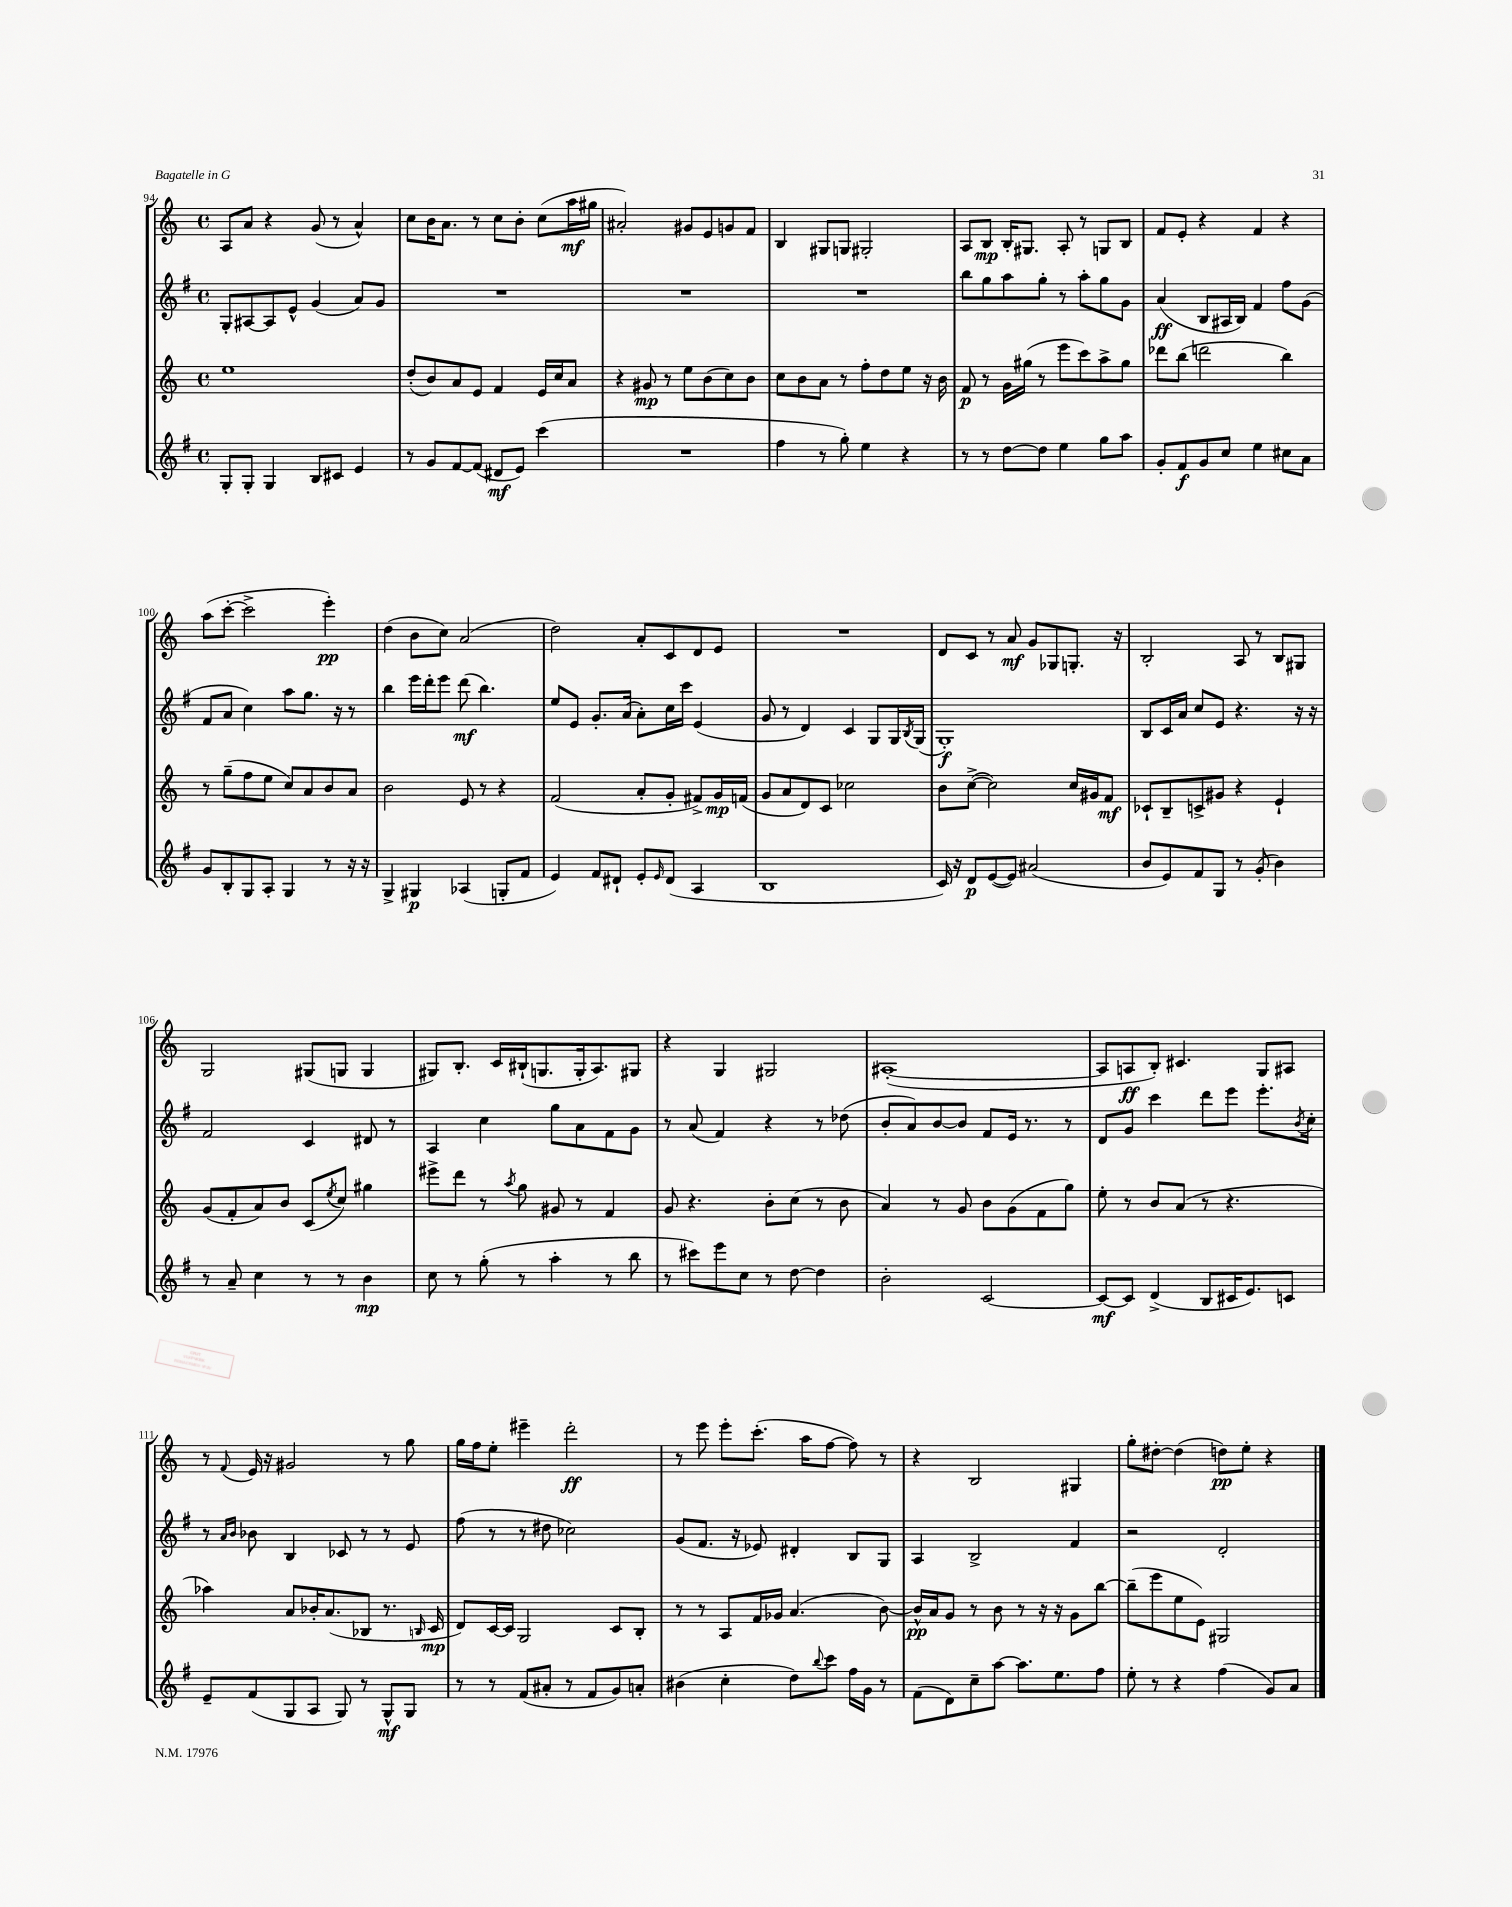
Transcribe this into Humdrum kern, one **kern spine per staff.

**kern	**kern	**kern	**kern
*staff4	*staff3	*staff2	*staff1
*clefG2	*clefG2	*clefG2	*clefG2
*k[f#]	*k[]	*k[f#]	*k[]
*M4/4	*M4/4	*M4/4	*M4/4
*met(c)	*met(c)	*met(c)	*met(c)
8G'	1ee	8G'	8A
8G'	.	[8A#	8a
4G	.	8A#]	4r
.	.	8e^^	.
8B	.	(4g	(8g
8c#	.	.	8r
4e	.	8a)	4a^^)
.	.	8g	.
=	=	=	=
8r	(8dd'	1r	8cc
8g	8b)	.	16b
.	.	.	8.a
[8f#	8a	.	.
(8f#]	8e	.	8r
8d#	4f	.	8cc
8e)	.	.	8b'
(4ccc	16e	.	(8cc
.	16cc	.	.
.	8a	.	16aa
.	.	.	16gg#
=	=	=	=
1r	4r	1r	2a#')
.	8g#	.	.
.	8r	.	.
.	8ee	.	8g#
.	(8b	.	8e
.	8cc)	.	8g
.	8b	.	8f
=	=	=	=
4ff#	8cc	1r	4B
.	8b	.	.
8r	8a	.	8G#
8gg')	8r	.	8G
4ee	8ff'	.	2G#'
.	8dd	.	.
4r	8ee	.	.
.	16r	.	.
.	16b	.	.
=	=	=	=
8r	8f	8bb	8A
8r	8r	8gg	8B
[8dd	16g	8aa	16B'
.	(16gg#	.	8.G#
8dd]	8r	8gg'	.
4ee	8eee	8r	8A'
.	8ccc)	8aa'	8r
8gg	8aa^	8gg	8G
8aa	8gg#	8g	8B
=	=	=	=
8g'	8ddd-	(4a	8f
8f#	(8bb	.	8e'
8g	2ddd	8B	4r
8cc	.	16A#	.
.	.	16B)	.
4ee	.	4f#	4f
8cc#	4bb)	8ff#	4r
8a	.	(8g	.
=	=	=	=
8g	8r	8f#	(8aa
8B'	(8gg~	8a	[8ccc'
8G	8ff	4cc)	2ccc^]
8A'	8ee	.	.
4G	8cc)	8aa	.
.	8a	8.gg	.
8r	8b	.	4eee')
.	.	16r	.
16r	8a	8r	.
16r	.	.	.
=	=	=	=
4G^	2b	4bb	(4dd
4G#	.	16eee	8b
.	.	16ddd'	.
.	.	8eee	8cc)
(4A-	8e	(8ddd	(2a
.	8r	4.bb)	.
8G'	4r	.	.
8f#	.	.	.
=	=	=	=
4e)	(2f	8ee	2dd)
.	.	8e	.
8f#	.	8.g'	.
8d#`	.	.	.
.	.	(16a	.
8e'	8a'	8a')	8a'
16qqe	.	.	.
(8d#	8g'	16cc	8c
.	.	16ccc	.
4A	8f#^)	(4e	8d
.	16g	.	8e
.	(16f	.	.
=	=	=	=
1B	8g	8g	1r
.	8a	8r	.
.	8d)	4d)	.
.	8c	.	.
.	2cc-	4c	.
.	.	8G	.
.	.	16G	.
.	.	8qB	.
.	.	(16G	.
=	=	=	=
16c)	8b	1G')	8d
16r	.	.	.
8d	([8cc^	.	8c
([8e	2cc])	.	8r
8e])	.	.	8a
(2a#	.	.	8g
.	.	.	8G-
.	16cc	.	8.G'
.	16g#	.	.
.	8f	.	.
.	.	.	16r
=	=	=	=
8b	8c-`	8B	2B'
8e)	8B~	16c	.
.	.	16a	.
8f#	8c^	8cc	.
8G	8g#	8e	.
8r	4r	4.r	8A
(8g'	.	.	8r
4b)	4e`	.	8B
.	.	16r	8G#
.	.	16r	.
=	=	=	=
8r	(8g	2f#	2G
8a~	8f'	.	.
4cc	8a)	.	.
.	8b	.	.
8r	(8c	4c	(8G#
.	8qee	.	.
8r	8cc)	.	8G
4b	4gg#	8d#	4G
.	.	8r	.
=	=	=	=
8cc	8eee#^	4A	8G#)
8r	8ddd	.	8.B'
(8gg'	8r	4cc	.
.	.	.	16c
.	8qaa	.	.
8r	8gg	.	(16B#`
.	.	.	8.G
4aa'	8g#	8gg	.
.	8r	8a	16G'
.	.	.	8.A)
8r	4f	8f#	.
8bb	.	8g	8G#
=	=	=	=
8r	8g	8r	4r
8ccc#)	4.r	(8a	.
8eee	.	4f#)	4G
8cc	.	.	.
8r	8b'	4r	2G#
[8dd	(8cc	.	.
4dd]	8r	8r	.
.	8b	(8dd-	.
=	=	=	=
2b'	4a)	8b'	([1A#'
.	.	8a)	.
.	8r	[8b	.
.	8g	8b]	.
[2c	8b	8f#	.
.	(8g	16e	.
.	.	8.r	.
.	8f	.	.
.	8gg)	8r	.
=	=	=	=
8c_	8ee'	8d	8A#]
8c]	8r	8g	8A
(4d^	8b	4ccc	8B')
.	(8a	.	4.c#
8B	8r	8ddd	.
16c#	4.r	8eee	.
8.e)	.	.	.
.	.	8.eee'	8G
8c	.	.	8A#
.	.	8qb	.
.	.	16cc'	.
=	=	=	=
8e~	4aa-)	8r	8r
.	.	16qqa	.
.	.	16qqb	8qqf
(8f#	.	8b-	16e
.	.	.	16r
8G	8a	4B	2g#
8A	16b-'	.	.
.	(8.a	.	.
8G)	.	8c-	.
8r	8B-	8r	.
8G^^	8.r	8r	8r
8G	.	8e	8gg
.	16qqB	.	.
.	16c	.	.
=	=	=	=
8r	8d)	(8ff#	16gg
.	.	.	16ff
8r	[16c	8r	8ee'
.	16c]	.	.
(8f#	2G	8r	4eee#~
8a#'	.	8dd#	.
8r	.	2cc-)	2ddd'
8f#	.	.	.
8g)	8c	.	.
8a'	8B'	.	.
=	=	=	=
(4b#	8r	(8g	8r
.	8r	8.f#	8eee
4cc'	8A	.	8eee'
.	.	16r	.
.	16f	8e-)	(8.ccc'
.	16g-	.	.
8dd)	(4.a	4d#'	.
.	.	.	16aa
8qqbb	.	.	.
8ccc	.	.	[8ff
16ff#	.	8B	8ff])
16g	.	.	.
8r	[8b)	8G	8r
=	=	=	=
(8f#	16b^^]	4A	4r
.	16a	.	.
8d)	8g	.	.
8cc~	8r	2B^	2B
[8aa	8b	.	.
8.aa]	8r	.	.
.	16r	.	.
8.ee	16r	.	.
.	8g	4f#	4G#
8ff#	[8bb	.	.
=	=	=	=
8ee'	(8bb~]	2r	8gg'
8r	8eee	.	[8dd#'
4r	8ee	.	(4dd#]
.	8e)	.	.
(4ff#	2G#	2d'	8dd)
.	.	.	8ee'
8g)	.	.	4r
8a	.	.	.
==	==	==	==
*-	*-	*-	*-
